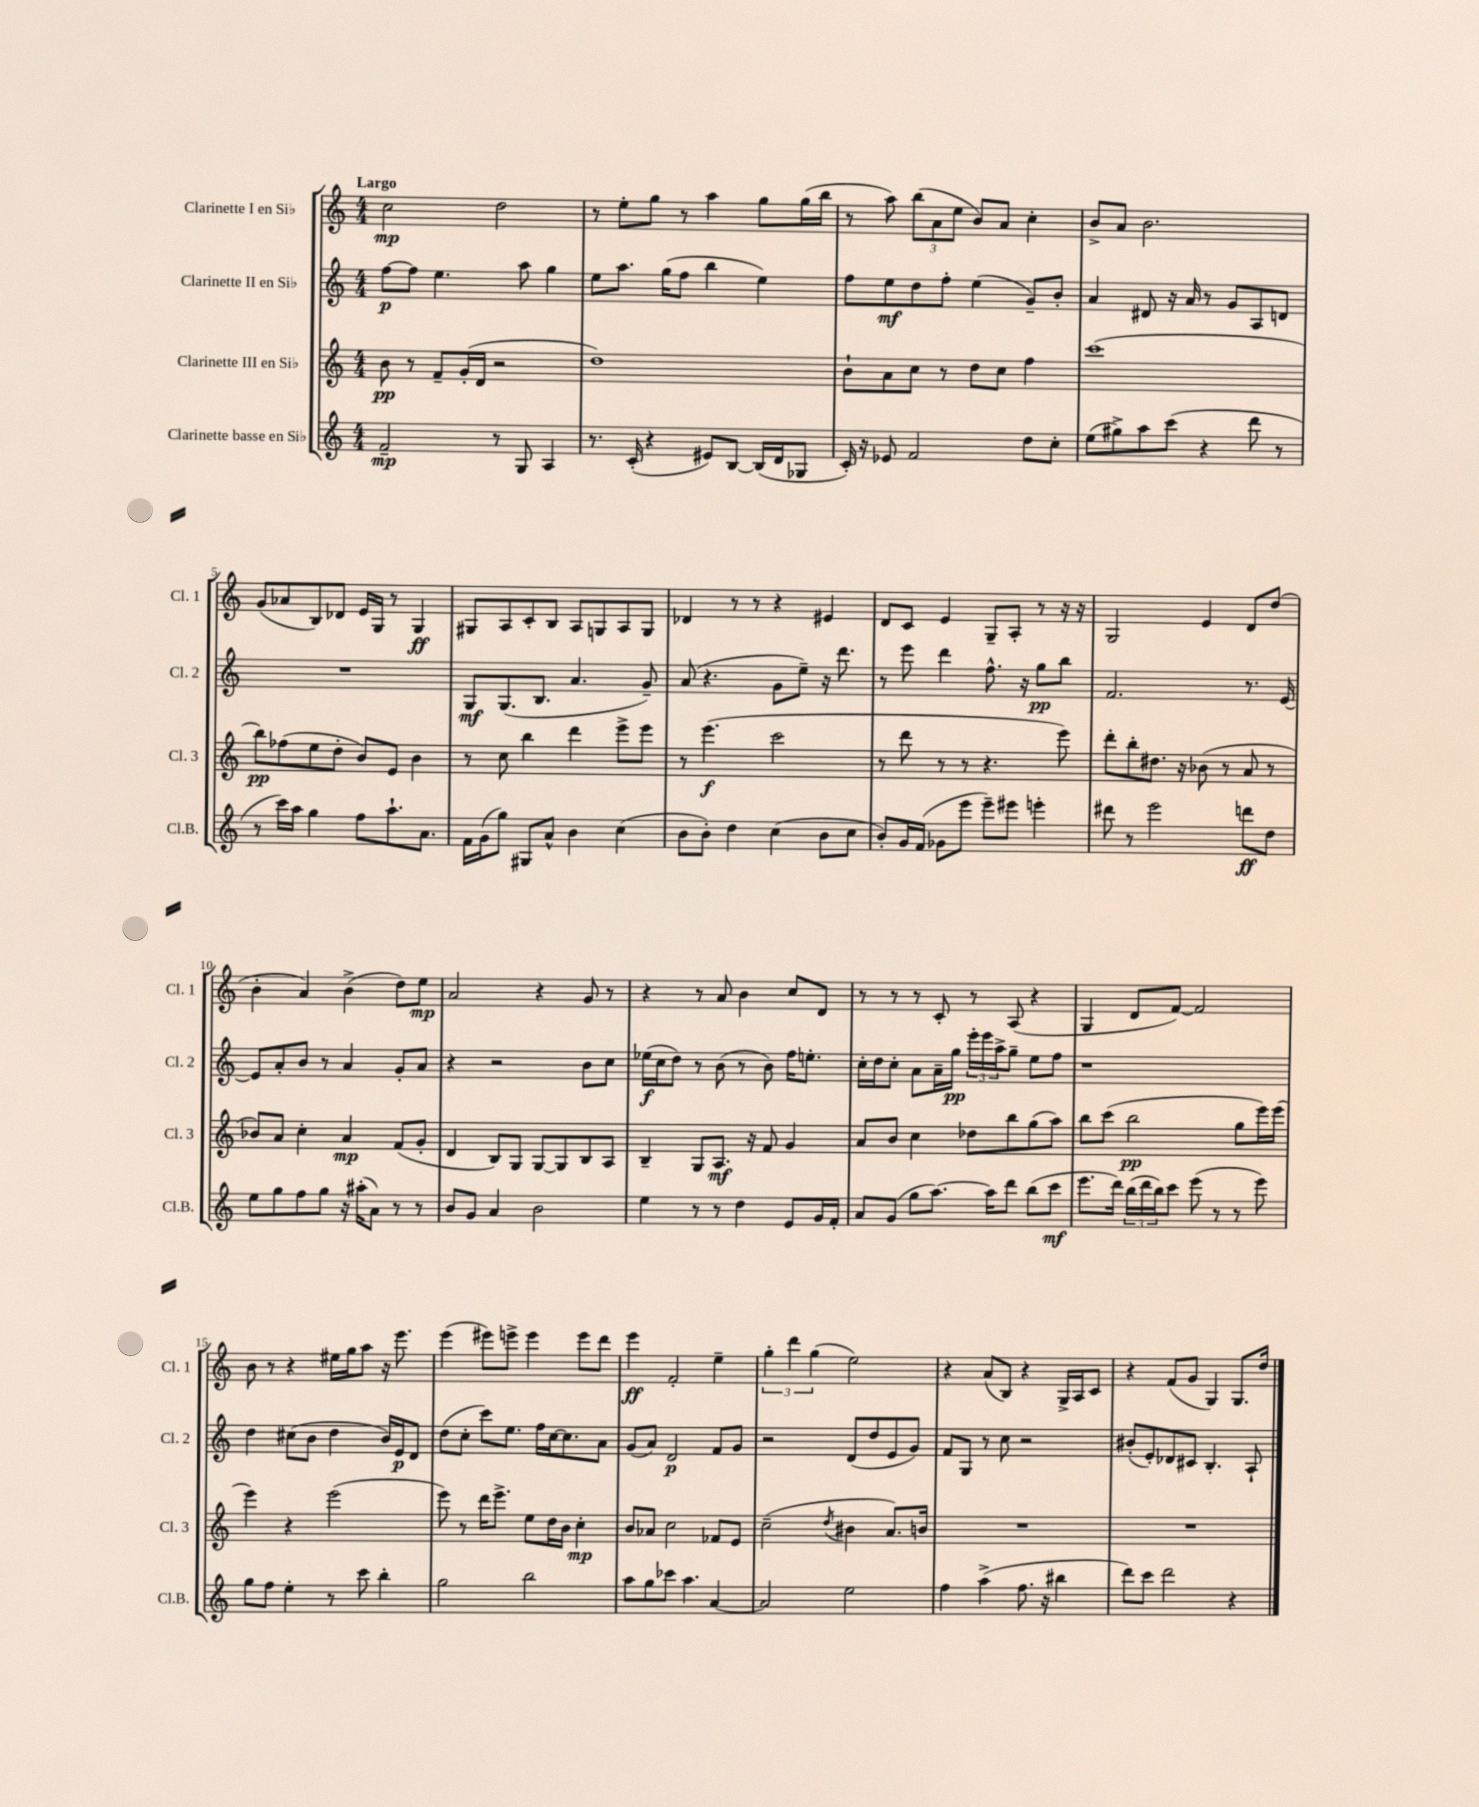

**kern	**kern	**kern	**kern
*staff4	*staff3	*staff2	*staff1
*clefG2	*clefG2	*clefG2	*clefG2
*k[]	*k[]	*k[]	*k[]
*M4/4	*M4/4	*M4/4	*M4/4
2f~	8b	[8ff	2cc
.	8r	8ff]	.
.	8f~	4.ee	.
.	(16g'	.	.
.	16d	.	.
8r	2r	.	2dd
8G	.	8aa	.
4A	.	4gg	.
=	=	=	=
8.r	1dd)	8ee	8r
.	.	8.aa	8ee'
(16c'	.	.	.
4r	.	.	8gg
.	.	(16gg	.
.	.	8ff	8r
8e#)	.	4bb	4aa
[8B	.	.	.
(16B]	.	4ee)	8gg
16d	.	.	.
8G-	.	.	(16gg
.	.	.	16bb
=	=	=	=
16c')	8b`	8ff	8r
16r	.	.	.
8e-	8a	8ee	8aa)
2f	8cc	8dd	(12bb
.	.	.	12a
.	8r	8ff'	.
.	.	.	12ee
.	8dd	(4ee	8b)
.	8cc	.	8a
8dd	4ff	8g~)	4cc'
8cc'	.	8b'	.
=	=	=	=
(8ee	(1ccc	4a	8b^
8gg#^)	.	.	8a
8aa	.	8d#	2.b
(8ccc	.	16r	.
.	.	16a	.
4r	.	8r	.
.	.	8g	.
8ddd	.	8A	.
8r	.	8d	.
=	=	=	=
8r	8bb)	1r	(8g
16ccc)	(8ff-	.	8a-
16aa	.	.	.
4gg	8ee	.	8B)
.	8dd'	.	8d-
8ff	8b)	.	16e
.	.	.	16G
8.aa`	8e	.	8r
.	4b	.	4G
8.a	.	.	.
=	=	=	=
16f	8r	8G	8G#
(16g	.	.	.
8gg)	8cc	(8.G	8A
8G#	4bb	.	8c'
.	.	8.B	.
8a^^	.	.	8B
4b	4ddd	4.a	8A
.	.	.	8G
(4cc	8eee^	.	8A
.	8eee	8g~)	8G
=	=	=	=
8b	8r	(8a	4d-
8b')	(4.eee	4.r	.
4dd	.	.	8r
.	.	.	8r
(4cc	2ccc	8g	4r
.	.	8ee~)	.
8b	.	16r	4e#
.	.	8.ddd	.
8cc	.	.	.
=	=	=	=
8b')	8r	8r	8d
16g	8ddd	8eee	8c
(16f	.	.	.
8g-	8r	4ddd	4e
8eee	8r	.	.
8eee~)	4.r	8.ff^^	8G~
8eee#	.	.	8A'
.	.	16r	.
4eee'	.	8gg	8r
.	8eee)	8bb	16r
.	.	.	16r
=	=	=	=
8ddd#	8ddd'	2.f	2G
8r	8bb'	.	.
2eee	8.dd#	.	.
.	16r	.	.
.	(8b-	.	4e
.	8r	.	.
8ddd	8a	8.r	8d
8dd	8r	.	(8dd
.	.	[16e	.
=	=	=	=
8ee	8b-)	8e]	4b'
8gg	8a	8a'	.
8ff	4cc'	8b	4a)
8gg	.	8r	.
16r	4a	4a	(4b^
(16aa#'	.	.	.
8a)	.	.	.
8r	(8f	8g'	8dd)
8r	8g'	8a	8ee
=	=	=	=
8b	4d	4r	2a
8g	.	.	.
4a	8B)	2r	.
.	8G	.	.
2b	[8G	.	4r
.	8G]	.	.
.	8B	8b	8g
.	8A	8cc	8r
=	=	=	=
4ee	4B~	(16ee-	4r
.	.	16cc	.
.	.	8dd)	.
8r	8G	8r	8r
8r	8.A	(8b	8a
4dd	.	8r	4b
.	16r	.	.
.	8f	8b)	.
8e	4g	16ff	8cc
.	.	8.ee'	.
16g	.	.	8d
16f'	.	.	.
=	=	=	=
8a	8a	16cc'	8r
.	.	16dd	.
(8g	8b	8cc'	8r
8gg	4cc	8a	8r
[8.aa)	.	16a~	8c'
.	.	16gg	.
.	8dd-	24eee'	8r
.	.	24eee	.
16aa]	.	.	.
.	.	24aa^	.
8ddd	8bb	8gg~	(8A
(8bb	(8gg	8ee	4r
8ccc	8aa)	8ff	.
=	=	=	=
8.eee	8bb	1r	4G
.	(8ccc	.	.
16ddd)	.	.	.
(24bb	2bb	.	8d
24ddd	.	.	.
24bb)	.	.	.
8ccc	.	.	[8f)
(8eee	.	.	2f]
8r	.	.	.
8r	8gg	.	.
8eee)	16eee)	.	.
.	(16eee	.	.
=	=	=	=
8gg	4eee)	4dd	8b
8ff	.	.	8r
4ee'	4r	(8cc#	4r
.	.	8b	.
8r	(2eee	4dd	16ee#
.	.	.	16gg
8ccc	.	.	8aa
4bb'	.	16b)	16r
.	.	16e	8.eee
.	.	8d	.
=	=	=	=
2gg	8eee)	(8dd	(4eee
.	8r	8cc'	.
.	16ddd	8ccc)	8eee#)
.	8.eee^	.	.
.	.	8.ee	8eee^
2bb	8ee	.	4eee
.	.	16ff	.
.	16dd	[16cc	.
.	16b	8.cc]	.
.	4cc'	.	8eee
.	.	8a	8ddd
=	=	=	=
8aa	8b	(8g	4eee
8gg	8a-	8a)	.
8ccc-	2cc	2d	2f'
4.aa	.	.	.
[4a	8f-	8f	4ee~
.	8e	8g	.
=	=	=	=
2a]	(2cc~	2r	6gg'
.	.	.	6ddd
.	.	.	(6gg
.	8qdd	.	.
2ee	4b#	(8d	2ee)
.	.	8dd	.
.	8.a)	8e	.
.	.	8g)	.
.	16b	.	.
=	=	=	=
4ff	1r	8f	4r
.	.	8G	.
(4aa^	.	8r	(8a
.	.	8cc	8B)
8.ff	.	2r	4r
16r	.	.	.
4bb#	.	.	16G^
.	.	.	16A
.	.	.	8c
=	=	=	=
8ddd)	1r	(8b#'	4r
8ccc	.	8e')	.
2ddd	.	8d-	(8f
.	.	8c#	8g
.	.	4.B'	4G)
4r	.	.	8.G
.	.	8A`	.
.	.	.	16dd
==	==	==	==
*-	*-	*-	*-
